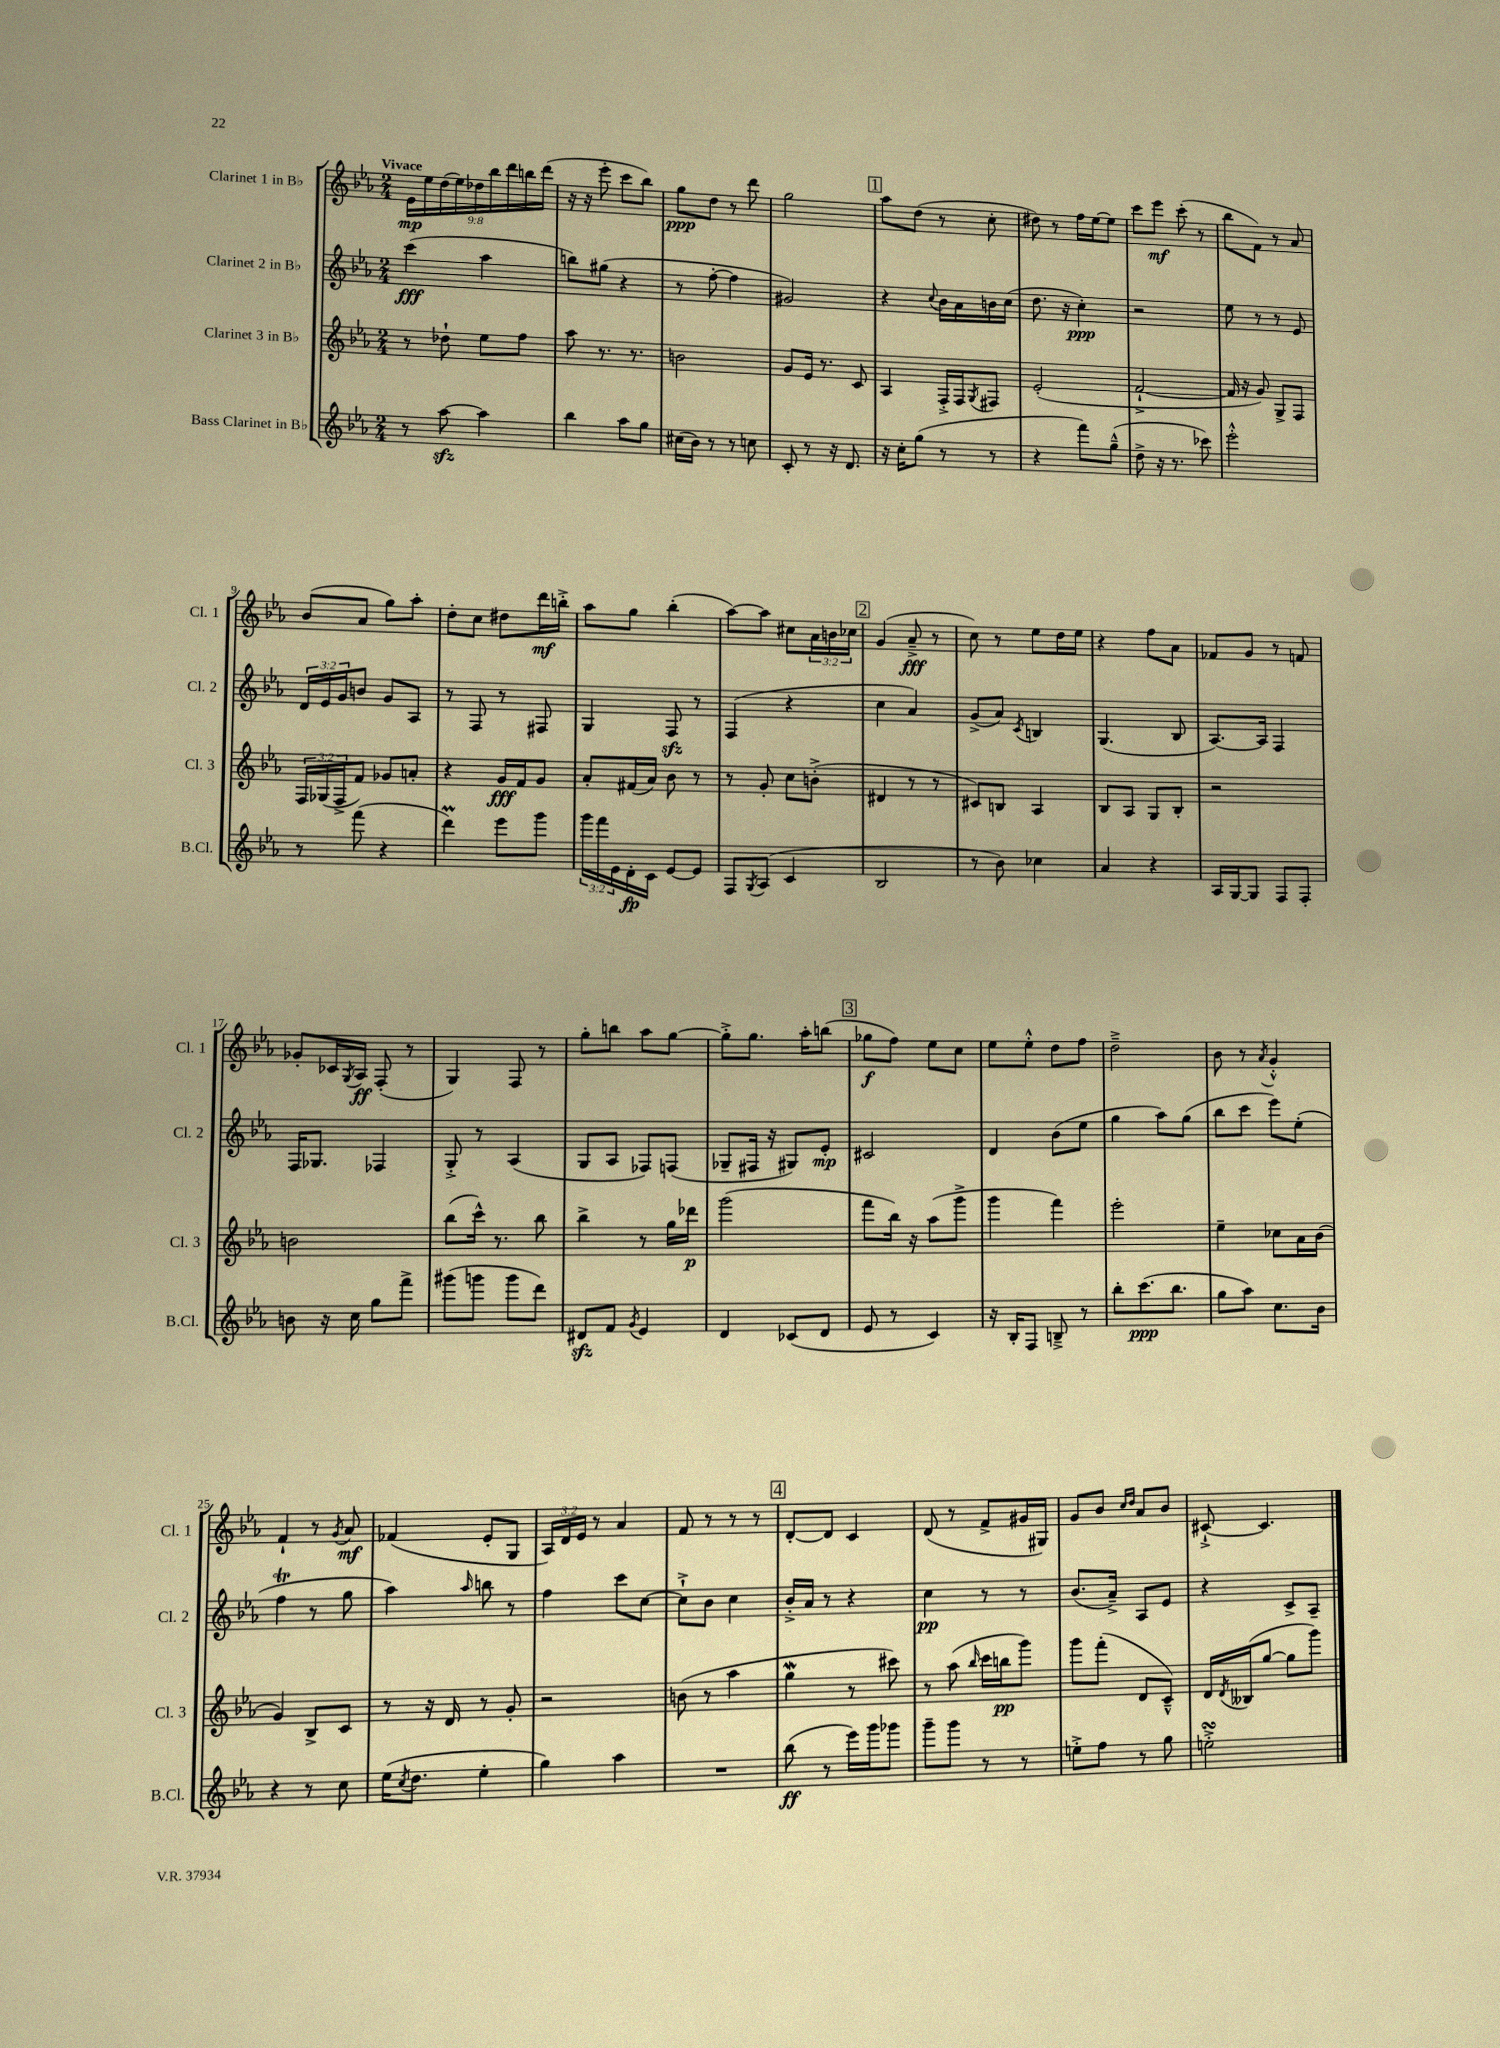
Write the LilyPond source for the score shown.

<<
\new StaffGroup <<
\new Staff = "s0" \with { instrumentName = "Clarinet 1 in Bb" shortInstrumentName = "Cl. 1" } {
    \clef treble \key ees \major \numericTimeSignature \time 2/4 \override Staff.TupletNumber.text = #tuplet-number::calc-fraction-text \tempo "Vivace"
    \tuplet 9/8 { ees'16\mp ees''16 d''16( ees''16) des''16 bes''16 d'''16 b''16 d'''16( } |
    r16 r16 ees'''8-. c'''8 bes''8) |
    g''8\ppp d''8 r8 d'''8 |
    g''2 |
    \mark \markup { \box "1" } aes''8 d''8( r8 c''8-. |
    dis''8) r8 f''16 ees''16~ ees''8 |
    c'''8 ees'''8\mf c'''8-.( r8 |
    bes''8 f'8) r8 aes'8 |
    bes'8( aes'8 g''8) aes''8-. |
    d''8-. c''8 dis''8 d'''16\mf b''16-.-> |
    aes''8 g''8 bes''4-.( |
    aes''8~) aes''8 cis''8 \tuplet 3/2 { aes'16 b'16 ces''16 } |
    \mark \markup { \box "2" } g'4( aes'8--->\fff r8 |
    c''8) r8 ees''8 d''16 ees''16 |
    r4 f''8 aes'8 |
    fes'8 g'8 r8 f'8 |
    ges'8-. ces'16 \acciaccatura { g8 } aes16\ff f8-.( r8 |
    g4) f8 r8 |
    g''8-. b''8 aes''8 g''8~ |
    g''8-.-> g''8. aes''16-. b''8( |
    \mark \markup { \box "3" } ges''8\f f''8) ees''8 c''8 |
    ees''8 ees''8-.-^ d''8 f''8 |
    d''2---> |
    bes'8 r8 \acciaccatura { aes'8 } g'4-.-^ |
    f'4-! r8 \acciaccatura { g'8 } aes'8\mf |
    fes'4( ees'8-. g8 |
    \tuplet 3/2 { aes16) d'16 ees'16 } r8 aes'4 |
    f'8 r8 r8 r8 |
    \mark \markup { \box "4" } d'8~-. d'8 c'4 |
    d'8( r8 f'8-> gis'16 gis16) |
    g'8 bes'8 \grace { c''16 d''16 } aes'8 bes'8 |
    cis'8~-!-> cis'4. \bar "|." |
}
\new Staff = "s1" \with { instrumentName = "Clarinet 2 in Bb" shortInstrumentName = "Cl. 2" } {
    \clef treble \key ees \major \numericTimeSignature \time 2/4 \override Staff.TupletNumber.text = #tuplet-number::calc-fraction-text
    c'''4\fff( aes''4 |
    b''8) gis''8( r4 |
    r8 f''8~-. f''4 |
    gis'2) |
    \mark \markup { \box "1" } r4 \appoggiatura { c''8 } bes'16 aes'16 b'16 c''16( |
    d''8. r16 c''4-.\ppp) |
    r2 |
    ees''8 r8 r8 ees'8 |
    \tuplet 3/2 { d'16 ees'16 g'16 } b'8 g'8 aes8 |
    r8 f8 r8 fis8 |
    g4 f8\sfz r8 |
    f4( r4 |
    \mark \markup { \box "2" } c''4 aes'4) |
    g'8->( aes'8) \acciaccatura { c'8 } b4 |
    g4.( bes8 |
    aes8.~) aes16 f4 |
    f16 ges8. fes4 |
    g8-.-> r8 aes4( |
    g8 aes8 fes8) f8( |
    ges8-- fis16 r16 gis8) ees'8-.\mp |
    \mark \markup { \box "3" } cis'2 |
    d'4 bes'8( ees''8 |
    g''4 aes''8) g''8( |
    bes''8 c'''8 ees'''8) ees''8-.( |
    f''4\trill r8 g''8 |
    aes''4) \grace { aes''16 } b''8 r8 |
    f''4 c'''8 c''8~ |
    c''8-!-> bes'8 c''4 |
    \mark \markup { \box "4" } bes'16-.-> aes'16 r8 r4 |
    c''4\pp r8 r8 |
    bes'8.( aes'16--->) aes8 ees'8 |
    r4 c'8-> aes8-- \bar "|." |
}
\new Staff = "s2" \with { instrumentName = "Clarinet 3 in Bb" shortInstrumentName = "Cl. 3" } {
    \clef treble \key ees \major \numericTimeSignature \time 2/4 \override Staff.TupletNumber.text = #tuplet-number::calc-fraction-text
    r8 des''8-! ees''8 f''8 |
    aes''8 r8. r8. |
    b'2 |
    g'8 ees'16 r8. c'8 |
    \mark \markup { \box "1" } aes4 f16-.-> f16 \acciaccatura { g8 } fis8 |
    ees'2-.( |
    f'2~-!-> |
    f'16 r16 g'8) g8-> f8 |
    \tuplet 3/2 { f16 ges16( f16-> } f'8) ges'8 a'8-. |
    r4 g'16\fff f'16 g'8 |
    aes'8-. fis'16( aes'16) bes'8 r8 |
    r8 g'8-. c''8 b'8-.->( |
    \mark \markup { \box "2" } dis'4 r8 r8 |
    cis'8) b8 aes4 |
    bes8 aes8 g8 bes8-. |
    r2 |
    b'2 |
    bes''8( c'''16-^) r8. bes''8 |
    bes''4-> r8 g''16 des'''16\p |
    g'''2( |
    \mark \markup { \box "3" } f'''8 bes''16) r16 aes''8( g'''8-> |
    g'''4 f'''4) |
    ees'''2-. |
    ees''4-- ces''8 aes'16 bes'16( |
    g'4) bes8-> c'8 |
    r8 r16 d'16 r8 g'8-. |
    r2 |
    b'8( r8 aes''4 |
    \mark \markup { \box "4" } g''4\mordent r8 cis'''8) |
    r8 aes''8( \grace { bes''16 } c'''16 b''16\pp g'''8) |
    g'''8 f'''8-.( d'8 c'8---^) |
    d'16 \acciaccatura { d'8 } beses16( g''8~ g''8 g'''8) \bar "|." |
}
\new Staff = "s3" \with { instrumentName = "Bass Clarinet in Bb" shortInstrumentName = "B.Cl." } {
    \clef treble \key ees \major \numericTimeSignature \time 2/4 \override Staff.TupletNumber.text = #tuplet-number::calc-fraction-text
    r8 aes''8~\sfz aes''4 |
    bes''4 aes''8 g''8 |
    cis''16( bes'16) r8 r8 c''8 |
    c'8-. r8 r16 d'8. |
    \mark \markup { \box "1" } r16 c''16-. g''8( r8 r8 |
    r4 f'''8) g''8---^( |
    d''8-> r16 r8. ces'''8) |
    ees'''2-.-^ |
    r8 f'''8( r4 |
    d'''4\prall) ees'''8 g'''8 |
    \tuplet 3/2 { g'''16 f'''16 ees'16 } d'16-.\fp c'16 ees'8~ ees'8 |
    f8 \acciaccatura { g8 } aes8( c'4 |
    \mark \markup { \box "2" } bes2 |
    r8 bes'8) ces''4 |
    aes'4 r4 |
    aes16 g16~ g8 f8 f8-. |
    b'8 r16 c''16 g''8 f'''8-> |
    gis'''8( g'''8 g'''8 d'''8) |
    dis'8\sfz f'8 \acciaccatura { g'8 } ees'4 |
    d'4 ces'8( d'8 |
    \mark \markup { \box "3" } ees'8 r8 c'4) |
    r16 bes16-. f8 b8---> r8 |
    bes''8-. c'''8.\ppp( bes''8. |
    g''8 aes''8) c''8. bes'16 |
    r4 r8 c''8 |
    ees''16( \acciaccatura { c''8 } d''8. ees''4-. |
    g''4) aes''4 |
    R2 |
    \mark \markup { \box "4" } bes''8\ff( r8 ees'''16) g'''16 ges'''8 |
    g'''8-- g'''8 r8 r8 |
    e''8-.-> f''8 r8 g''8 |
    e''2-.->\turn \bar "|." |
}
>>
>>
